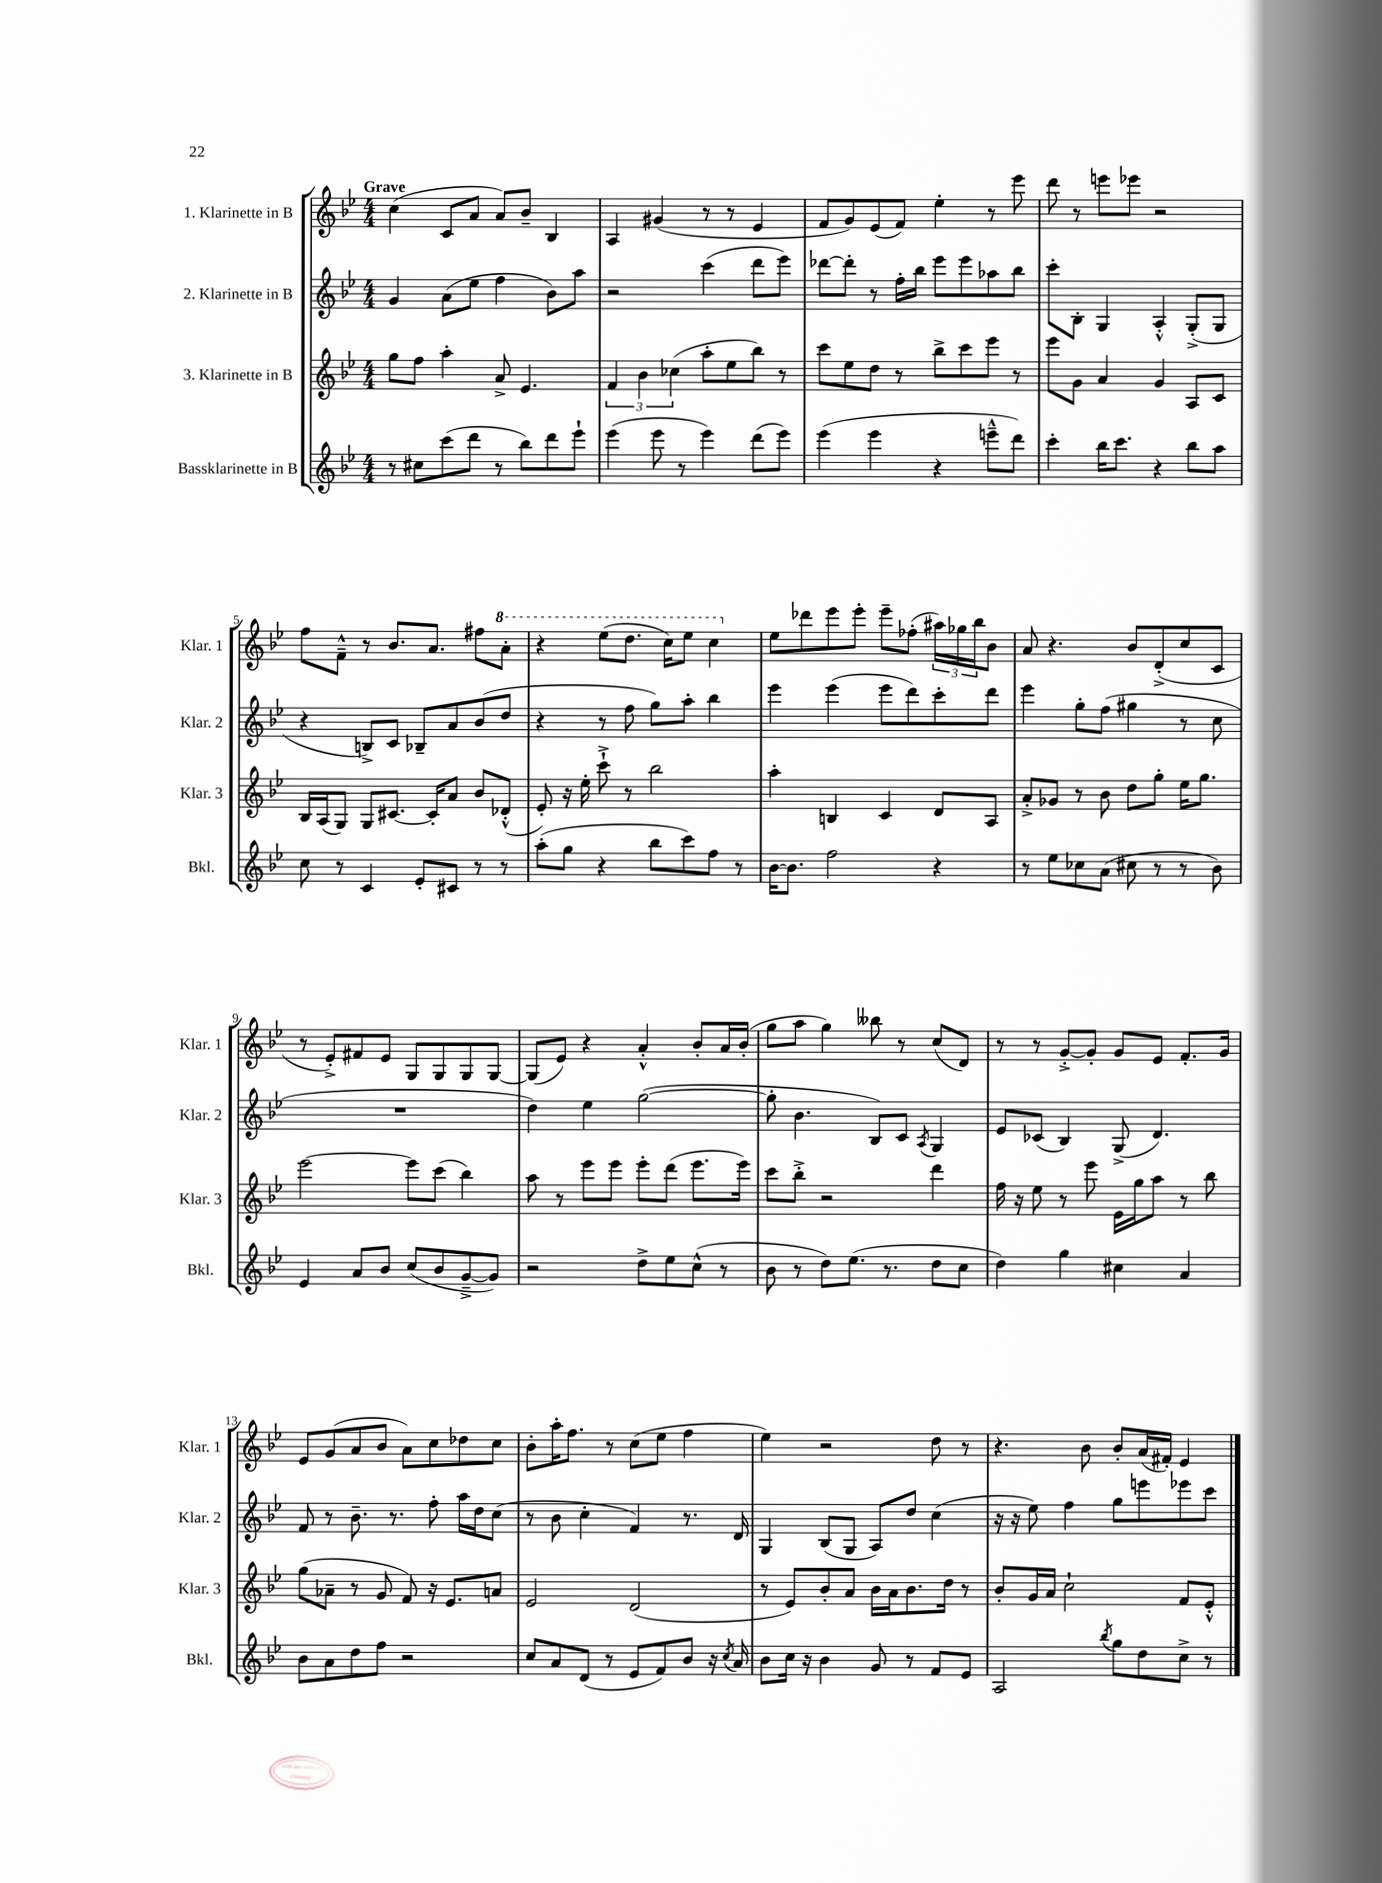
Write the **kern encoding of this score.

**kern	**kern	**kern	**kern
*staff4	*staff3	*staff2	*staff1
*clefG2	*clefG2	*clefG2	*clefG2
*k[b-e-]	*k[b-e-]	*k[b-e-]	*k[b-e-]
*M4/4	*M4/4	*M4/4	*M4/4
8r	8gg	4g	(4cc
8cc#	8ff	.	.
(8ccc	4aa'	(8a	8c
8ddd	.	8ee-	8a
8r	8a^	4ff	8a)
8bb-)	4.e-	.	8b-~
8ddd	.	8b-)	4B-
8eee-`	.	8aa	.
=	=	=	=
(4eee-	6f	2r	4A
.	6b-	.	.
8eee-	.	.	(4g#
.	(6cc-	.	.
8r	.	.	.
4eee-)	8aa'	(4ccc	8r
.	8ee-	.	8r
(8ddd	8bb-)	8ddd	4e-
8eee-)	8r	8eee-)	.
=	=	=	=
(4eee-	8ccc	[8ddd-	8f
.	8ee-	8ddd-']	8g)
4eee-	8dd	8r	(8e-
.	8r	16ff'	8f)
.	.	16bb-	.
4r	8bb-^	8eee-	4ee-'
.	8ccc	8eee-	.
8eee~^^	8eee-	8aa-	8r
8ddd)	8r	8bb-	8eee-
=	=	=	=
4ccc'	8eee-	8ccc'	8ddd
.	8g	8B-'	8r
16bb-	4a	4G	8eee
8.ccc	.	.	.
.	.	.	8eee-
4r	4g	4A'^^	2r
8bb-	8A	(8G'^	.
8aa	8c	8G	.
=	=	=	=
8cc	16B-	4r	8ff
.	(16A	.	.
8r	8G)	.	8f~^^
4c	8G	8B^)	8r
.	[8.c#	8c	8.b-
8e-'	.	8B-~	.
.	16c#']	.	8.a
8c#	8a	8a	.
8r	8b-	(8b-	8ff#
8r	(8d-'^^	8dd	8aa'
=	=	=	=
(8aa'	8e-')	4r	4r
8gg	16r	.	.
.	16ee-'	.	.
4r	8ccc`^	8r	(8eee-
.	8r	8ff	8.ddd
8bb-	2bb-	8gg)	.
.	.	.	16ccc)
8ccc)	.	8aa'	8eee-
8ff	.	4bb-	4ccc
8r	.	.	.
=	=	=	=
[16b-	4aa'	4eee-	8ee-
8.b-]	.	.	.
.	.	.	8ddd-
2ff	4B	(4eee-	8eee-
.	.	.	8eee-'
.	4c	8eee-	8eee-~
.	.	8ddd)	(8ff-'
4r	8d	8ccc'	24aa#)
.	.	.	24gg-
.	.	.	24bb-
.	8A	8ddd	8b-
=	=	=	=
8r	8a'^	4eee-	8a
8ee-	8g-	.	4.r
8cc-	8r	8gg'	.
(8a	8b-	(8ff	.
8cc#	8dd	4gg#	8b-
8r	8gg'	.	(8d'^
8r	16ee-	8r	8cc
.	8.gg	.	.
8b-)	.	8cc	8c
=	=	=	=
4e-	[2eee-	1r	8r
.	.	.	8e-'^)
8a	.	.	8f#
8b-	.	.	8e-
(8cc	8eee-]	.	8G
8b-	(8ccc	.	8G
[8g~^	4bb-)	.	8G
8g])	.	.	[8G
=	=	=	=
2r	8aa	4dd)	(8G]
.	8r	.	8e-)
.	8eee-	4ee-	4r
.	8eee-	.	.
8dd^	8eee-'	([2gg	4a'^^
8ee-	(8ddd	.	.
(8cc^^	8.eee-	.	8b-'
8r	.	.	16a
.	16eee-)	.	(16b-'
=	=	=	=
8b-	8ccc	8gg']	8gg
8r	8bb-'^	4.b-	8aa
8dd)	2r	.	4gg)
(8.ee-	.	.	.
.	.	8B-)	8bb--
8.r	.	.	.
.	.	8c	8r
.	.	8qA	.
8dd	4ddd	4G	(8cc
8cc	.	.	8d)
=	=	=	=
4dd)	16ff	8e-	8r
.	16r	.	.
.	8ee-	(8c-	8r
4gg	8r	4B-)	[8g'^
.	8eee-	.	8g']
4cc#	16e-	(8G^	8g
.	16gg	.	.
.	8aa	4.d)	8e-
4a	8r	.	8.f'
.	8bb-	.	.
.	.	.	16g
=	=	=	=
8b-	(8gg	8f	8e-
8a	8a-~	8r	(8g
8dd	8r	8.b-~	8a
8ff	8g	.	8b-
.	.	8.r	.
2r	8f)	.	8a)
.	16r	8ff'	8cc
.	8.e-	.	.
.	.	16aa	8dd-
.	.	16dd	.
.	8a	(8cc	8cc
=	=	=	=
8cc	2e-	8r	8b-'
8a	.	8b-	16aa'
.	.	.	8.ff
(8d	.	4cc'	.
8r	.	.	8r
8e-	(2d	4f)	(8cc
8f)	.	.	8ee-
8b-	.	8.r	4ff
16r	.	.	.
8qcc	.	.	.
16a	.	16d	.
=	=	=	=
8b-	8r	4G	4ee-)
16cc	8e-)	.	.
16r	.	.	.
4b-	8b-'	(8B-	2r
.	8a	8G	.
8g	16b-	8A)	.
.	16a	.	.
8r	8.b-	8dd	.
8f	.	(4cc	8dd
.	16dd	.	.
8e-	8r	.	8r
=	=	=	=
2A	8b-'	16r	4.r
.	.	16r	.
.	16g	8ee-)	.
.	16a	.	.
.	2cc`	4ff	.
.	.	.	8b-
8qbb-	.	.	.
8gg	.	8gg	8b-'
8dd	.	8eee	(16a
.	.	.	16f#')
8cc^	8f	8eee-	4e-
8r	8e-'^^	8ccc	.
==	==	==	==
*-	*-	*-	*-
